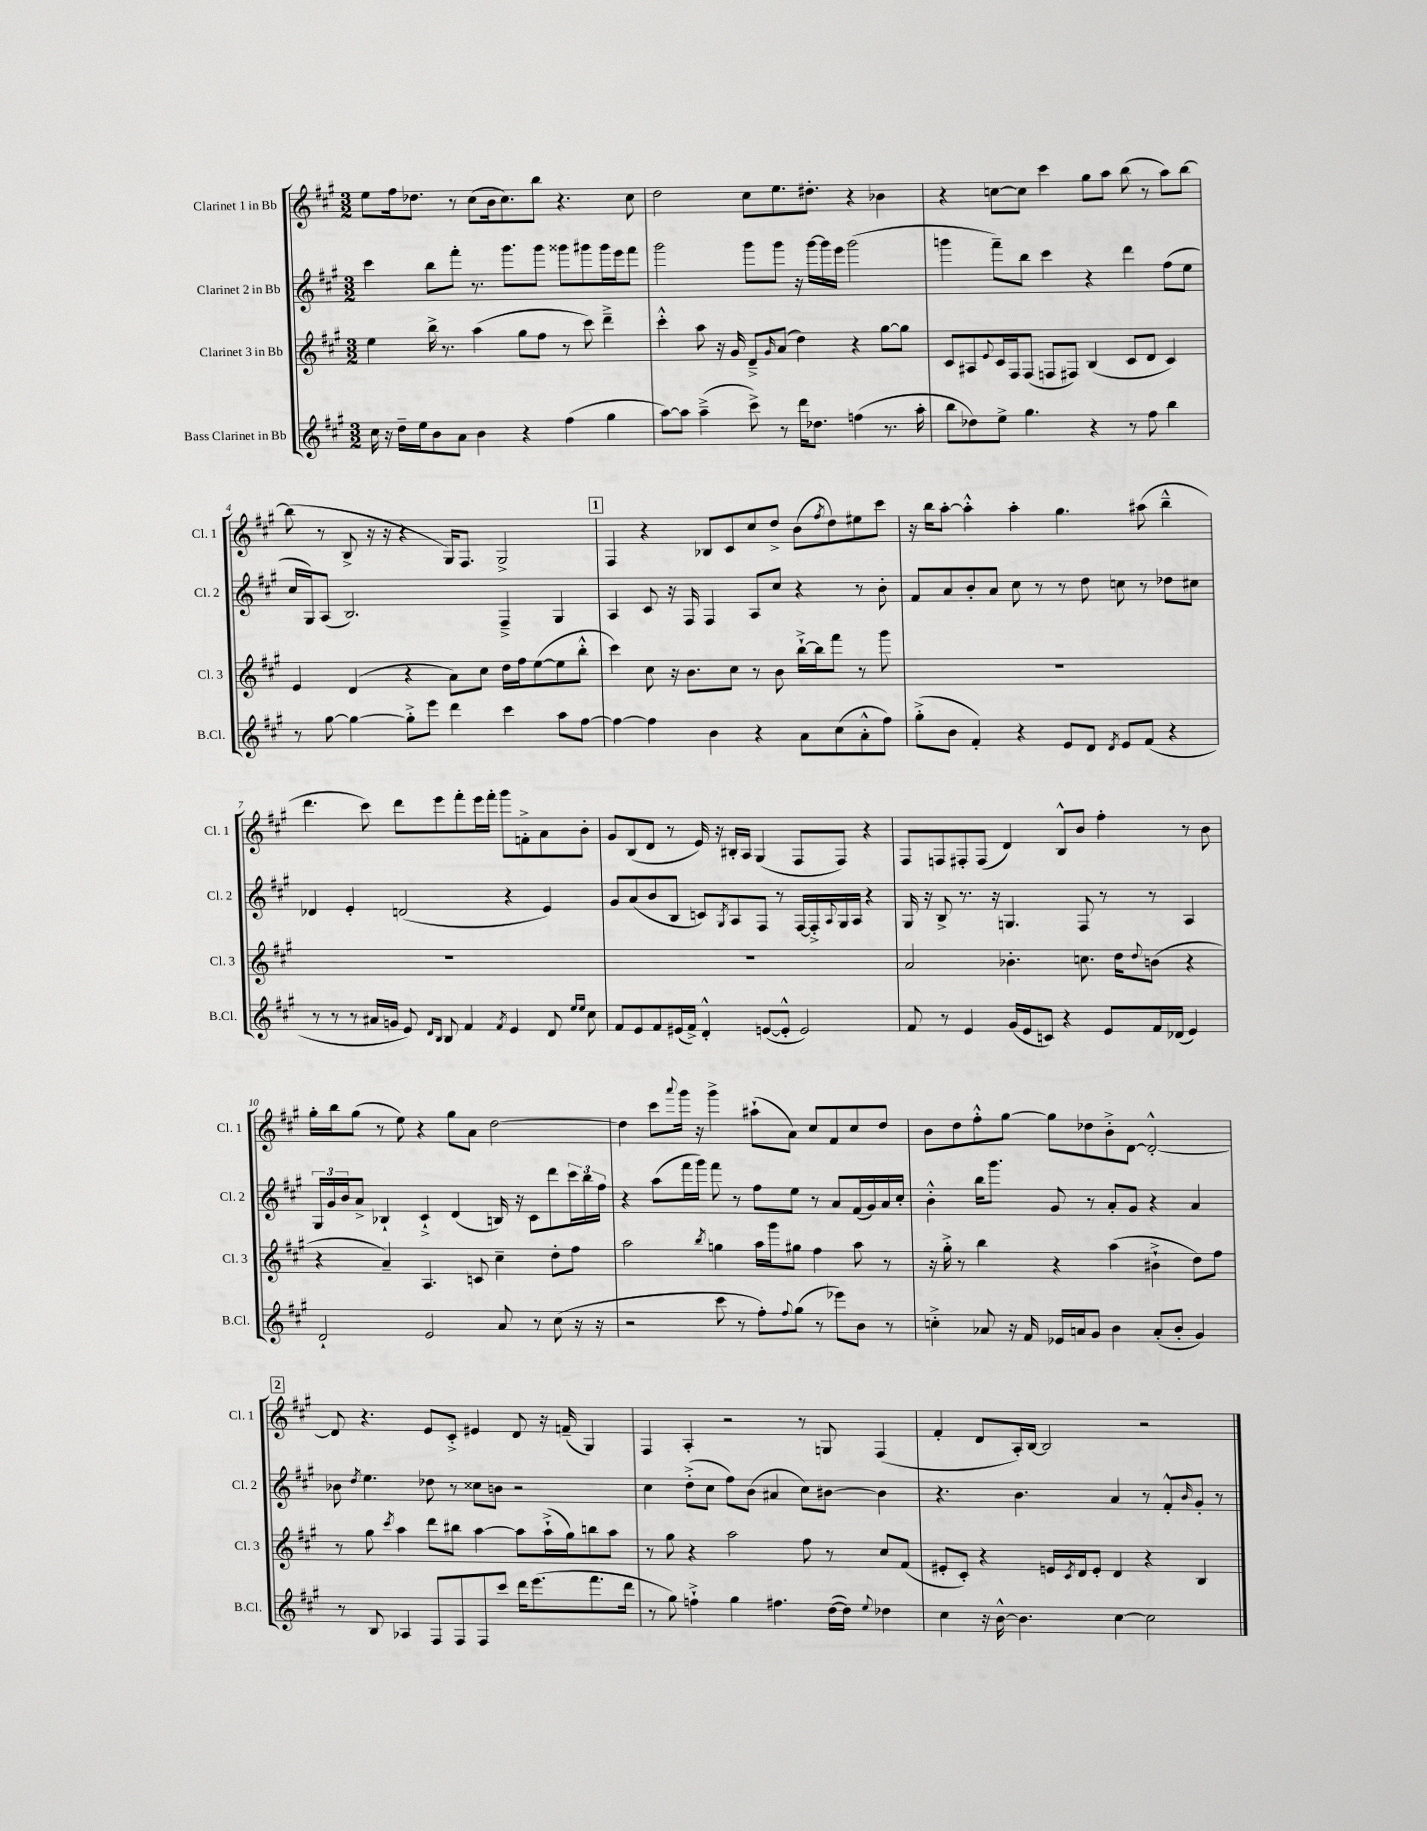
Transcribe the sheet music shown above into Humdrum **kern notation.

**kern	**kern	**kern	**kern
*part4	*part3	*part2	*part1
*staff4	*staff3	*staff2	*staff1
*I"Bass Clarinet in Bb	*I"Clarinet 3 in Bb	*I"Clarinet 2 in Bb	*I"Clarinet 1 in Bb
*I'B.Cl.	*I'Cl. 3	*I'Cl. 2	*I'Cl. 1
*clefG2	*clefG2	*clefG2	*clefG2
*k[f#c#g#]	*k[f#c#g#]	*k[f#c#g#]	*k[f#c#g#]
*M3/2	*M3/2	*M3/2	*M3/2
=1	=1	=1	=1
16cc#\	4ee\	4ccc#\	8ee\L
16r	.	.	.
16dd~\LL	.	.	16ff#\k
16ee\J	.	.	8.dd-X\J
8b\	16bb^\	8bb\L	.
.	8.r	.	.
8a\J	.	8fff#'\J	8r
4b\	(4aa\	8.r	(8cc#\L
.	.	.	16b\k
.	.	8.ggg#\L	8.cc#\)
4r	8gg#\L	.	.
.	8ff#\J	8ggg#\J	8bb\J
(4ff#\	8r	8ggg##X\L	4.r
.	8ccc#\)	8ggg#X\	.
4gg#\	4ddd~^\	16ggg#\L	.
.	.	16eee\J	.
.	.	8fff#\J	8cc#\
=2	=2	=2	=2
[8aa\L)	4ccc#'^^\	2ggg#\	2dd\
8aa\J]	.	.	.
(4aa~^\	8aa\	.	.
.	16r	.	.
.	16g#/	.	.
8ccc#^\)	8d~^/L	8ggg#\L	8cc#\L
.	16qqg#/	.	.
8r	(8a/J	8ggg#\J	8.ee\
16ddd\KL	4dd\)	16r	.
8.dd-X\J	.	[16ggg#\LL	8.dd#X'\J
.	.	16ggg#\]	.
.	.	16eee\JJ	.
(4ffn\	4r	(2ggg#\	4r
8.r	[8gg#\L	.	4b-X\
.	8gg#\J]	.	.
16aa'\	.	.	.
=3	=3	=3	=3
8bb\L	8c#/L	4gggn\	4r
8dd-X\)	8A#X/	.	.
.	8qqe/	.	.
8ee^\J	16c#/L	8fff#~\L)	[8ccn\L
.	16F#/J	.	.
4.gg#\	(8F#/J	8bb\J	8cc\J]
.	8Fn/L	4ccc#\	4ccc#\
.	8F#X/J)	.	.
4r	(4B/	4r	8gg#\L
.	.	.	8aa\J
8r	8c#/L	4ddd\	(8bb\
8ff#\	8d/J	.	8r
4bb\	4c#/)	(8ff#\L	8aa\L)
.	.	8ee\J	[8bb\J
!!LO:LB:g=z
=4	=4	=4	=4
8r	4e/	16cc#/LL	(8bb\]
.	.	16G#/J)	.
[8gg#\	.	(8A/J	8r
4gg#\_	(4d/	2.B/)	8B^/
.	.	.	16r
.	.	.	16r
8gg#'^\L]	4r	.	4r
8eee\J	.	.	.
4ddd\	8a\L)	.	16G#/KL)
.	.	.	8.F#/J
.	8cc#\J	.	.
4ccc#\	16dd\LL	4F#~^/	2G#^/
.	16ff#\J	.	.
.	([8ee\	.	.
8aa\L	8ee\]	4G#/	.
[8ff#\J	8bb'^^\J	.	.
!!LO:REH:place=s1:t=1
=5	=5	=5	=5
4ff#\_	4ccc#\)	4A/	4F#/
4ff#\]	8cc#\	8c#/	4r
.	16r	16r	.
.	8.b\L	16F#/	.
4b\	.	4F#/	8B-X/L
.	8cc#\J	.	8c#/
4r	8r	8A/L	8cc#/
.	8b\	8cc#/J	8dd^/J
8a\L	[16bb`^\LL	4r	(8b\L
.	16bb\J]	.	.
.	.	.	8qff#/
(8cc#\	8fff#\J	.	8dd\)
8a'^^\	8r	8r	8ee#X\
8ff#\J)	8ggg#\	8b'\	8ccc#\J
=6	=6	=6	=6
(8gg#'^\L	1.r	8f#/L	16r
.	.	.	16bb\KL
8b\J	.	8a/	[8aa'\J
4f#'/)	.	8b'/	4aa'^^\]
.	.	8a/J	.
4r	.	8cc#\	4aa'\
.	.	8r	.
8e/L	.	8r	4.gg#\
8d/J	.	8dd\	.
8qd/	.	.	.
8e/L	.	8ccn\	.
(8f#/J	.	8r	(8aa#X\
4r	.	8dd-X\L	4bb~^^\
.	.	8cc#X\J	.
!!LO:LB:g=z
=7	=7	=7	=7
8r	1.r	4d-X/	4.ddd\
8r	.	.	.
8r	.	4e'/	.
16a#X/LL	.	.	8ccc#\)
16gn/JJ	.	.	.
8e/)	.	(2dn/	8ddd\L
16qqd/LL	.	.	.
16qqB/JJ	.	.	.
8B/	.	.	8eee\
4f#/	.	.	8fff#'\
.	.	.	16eee\L
.	.	.	16fff#'\JJ
8qf#/	.	.	.
4e/	.	4r	8ggg#\L
.	.	.	8fn'^\
8d/	.	4e/)	8a\
16qqee/LL	.	.	.
16qqee/JJ	.	.	.
8cc#\	.	.	8b'\J
=8	=8	=8	=8
8f#/L	1.r	8g#/L	8g#/L
8e/	.	(8a/	(8B/
8f#/	.	8b/	8d/J
(16e#X/L	.	8B/J	8r
16f#^/JJ)	.	.	.
4d'^^/	.	8cn/L)	16e/)
.	.	.	16r
.	.	8qG#/	.
.	.	8A/	16B#X'/LL
.	.	.	16A/JJ
([8en/L	.	8F#/J	(4G#/
8e'^^/J]	.	8r	.
2e/)	.	[16F#/LL	8F#/L
.	.	16F#'^/]	.
.	.	8qqA/	.
.	.	16G#/	8F#/J)
.	.	16A/JJ	.
.	.	4r	4r
=9	=9	=9	=9
8f#/	2a/	16G#/	8F#/L
.	.	16r	.
8r	.	8B^/	8Fn/
4e/	.	8.r	8F#X'/
.	.	.	(8F#/J
.	.	16r	.
(16g#/LL	4.b-X'\	4.Gn/	4d/)
16e/J	.	.	.
8cn/J)	.	.	.
4r	.	.	8B^^/L
.	8.ccn\	8F#/	8b/J
8e/L	.	8r	4ff#'\
.	16dd\KL	.	.
.	8qqdd/	.	.
16f#/L	(8bn\J	8r	.
(16d-X/JJ	.	.	.
4e/)	4r	4A/	8r
.	.	.	8b\
!!LO:LB:g=z
=10	=10	=10	=10
2d`/	4r	24G#/LL	16gg#'\LL
.	.	24g#/	.
.	.	.	16bb\J
.	.	24b/J	.
.	.	8a^/J	(8gg#\J
.	4a~/)	4B-X`/	8r
.	.	.	8ee\)
2e/	4.A/	4c#`^/	4r
.	.	(4d/	8gg#\L
.	8cn/	.	8a\J
8a/	4cc#~\	16Bn/)	[2dd\
.	.	16r	.
8r	.	8c#\L	.
(8cc#\	8dd'\L	8ddd\	.
16r	8ff#\J	24ccc#\L	.
.	.	24bb\	.
16r	.	.	.
.	.	24ff#\JJ	.
=11	=11	=11	=11
2r	2aa\	4r	4dd\]
.	.	(8aa\L	8ccc#\L
.	.	.	8qqaaa/
.	.	16fff#\L	16ggg#\Jk
.	.	16ggg#\JJ)	16r
.	8qbb/	.	.
8ccc#\	4ggn\	8fff#\	4ggg#^\
8r	.	8r	.
8ff#'\L)	16aa\LL	8ff#\L	(8aa#X`\L
.	16ggg#\J	.	.
8qqff#/	.	.	.
(8gg#\J	8gg#X\J	8ee\J	8a\J)
8r	4ff#\	8r	8cc#/L
8eee-X\L)	.	8a/L	8f#/
8b\J	8aa\	(16f#/L	8cc#/
.	.	16g#/)	.
8r	8r	16a/	8dd/J
.	.	16cc#'/JJ	.
=12	=12	=12	=12
4ccn'^\	16r	4b'^^\	8b\L
.	16gg#'^\	.	.
.	8r	.	8dd\
8a-X/	4bb\	16bb\KL	8ff#'^^\
.	.	8.ggg#\J	.
16r	.	.	[8gg#\J
16f#/	.	.	.
16e-X/LL	4r	8g#/	8gg#\L]
16an/J	.	.	.
8g#/J	.	8r	8dd-X\
4b\	(4aa\	8a'/L	8b'^\
.	.	8g#/J	[8d\J
(8a'/L	4b#X`^\	4r	2d'^^/_
8b'/J	.	.	.
4g#/)	8dd\L)	4a/	.
.	8ff#\J	.	.
!!LO:LB:g=z
!!LO:REH:place=s1:t=2
=13	=13	=13	=13
8r	8r	8b-X\	8d/]
.	.	8qdd/	.
8B/	8gg#\	4.ee\	4.r
.	8qccc#/	.	.
4A-X/	4aa\	.	.
8F#/L	8ddd\L	8dd-X\	8e/L
8F#/	8bb#X\J	8r	8c#'^/J
8F#/	[4aa\	8cc##X\L	4e#X/
8ccc#/J	.	8bn\J	.
16ddd\KL	8aa\L]	2r	8d/
(8.eee\	.	.	.
.	(16aa`^\L	.	16r
.	16gg#\J)	.	(16fn~/
8.fff#\	8bbn\	.	4G#/)
.	8aa\J	.	.
16ddd\Jk	.	.	.
=14	=14	=14	=14
8r	8r	4cc#\	4F#/
8gg#\)	8gg#\	.	.
4ffn`^\	4r	(8dd'^\L	4A'/
.	.	8cc#\J	.
4gg#\	2aa\	8ff#\L)	2r
.	.	(8b\J	.
4.ff#X\	.	4a#X/	.
.	8ff#\	8cc#\L)	8r
([16dd\LL	8r	[8b#X\J	8Gn/
16dd\JJ])	.	.	.
8qqee/	.	.	.
4dd-X\	8cc#/L	4b#\]	(4F#/
.	(8f#/J	.	.
=15	=15	=15	=15
4cc#\	8e#X'/L	4.r	4f#'/
.	8c#'/J)	.	.
16r	4r	.	8d/L
[16b^^\	.	.	.
4.b\]	.	4.b\	16A'/L)
.	.	.	[16B/JJ
.	16en/LL	.	2B/]
.	8qc#/	.	.
.	16d/J	.	.
.	8e'/J	.	.
[4cc#\	4d/	4a/	.
2cc#\]	4r	8r	2r
.	.	8f#'^^/L	.
.	.	16qqb/	.
.	4B/	8g#'/J	.
.	.	8r	.
==	==	==	==
*-	*-	*-	*-
